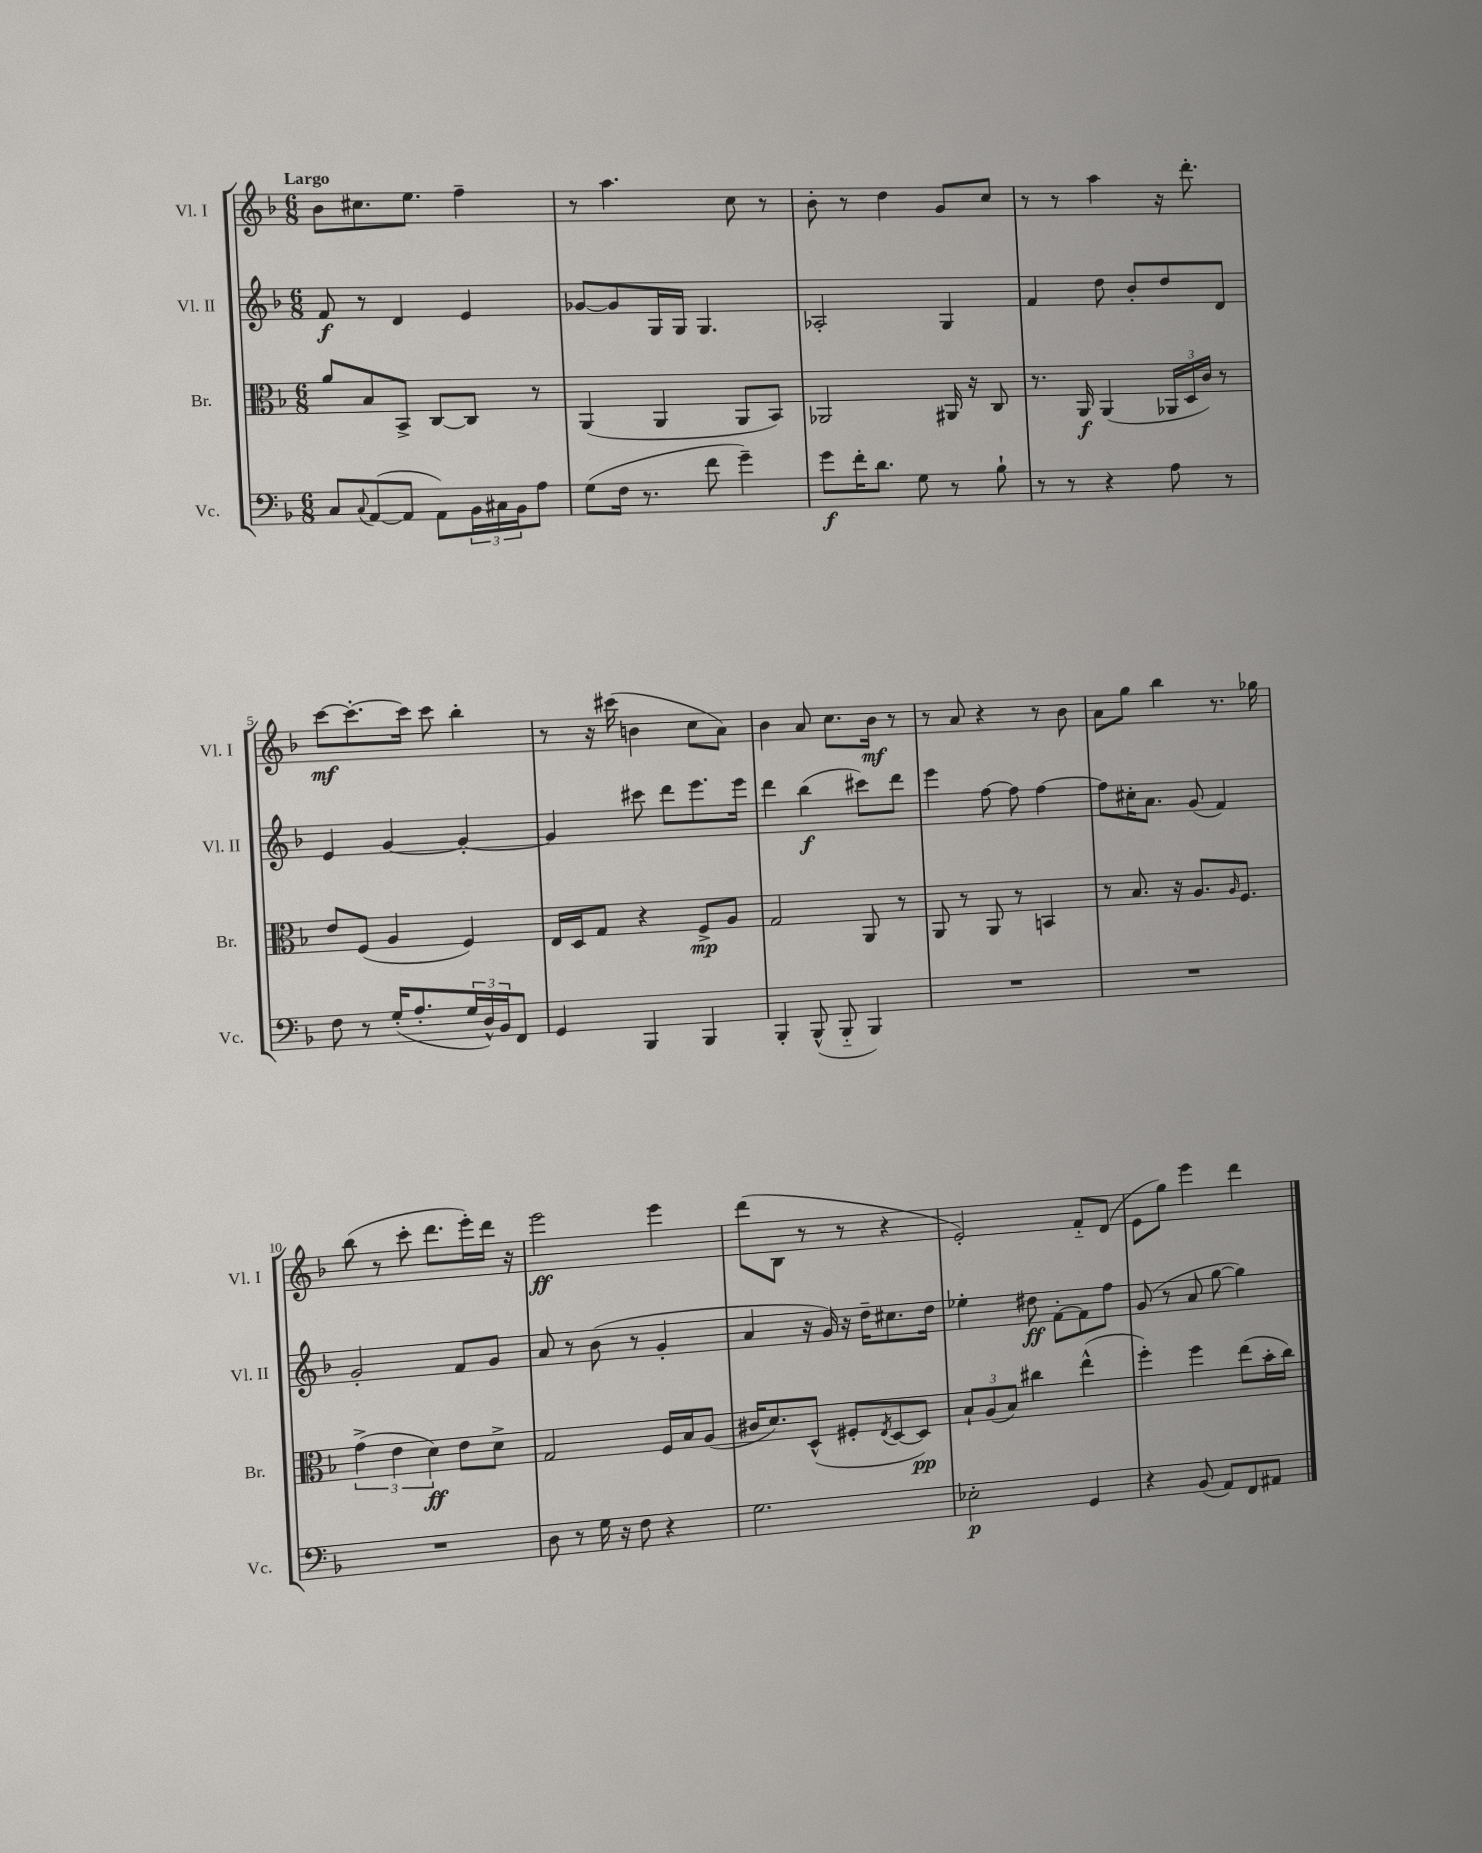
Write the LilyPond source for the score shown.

<<
\new StaffGroup <<
\new Staff = "s0" \with { instrumentName = "Vl. I" shortInstrumentName = "Vl. I" } {
    \clef treble \key f \major \numericTimeSignature \time 6/8 \tempo "Largo"
    bes'8 cis''8. e''8. f''4-- |
    r8 a''4. c''8 r8 |
    bes'8-. r8 d''4 g'8 c''8 |
    r8 r8 a''4 r16 d'''8.-. |
    c'''8~\mf c'''8.~-. c'''16 c'''8 bes''4-. |
    r8 r16 cis'''16( b'4 c''8 a'8) |
    bes'4 a'8 c''8. bes'16\mf r8 |
    r8 a'8 r4 r8 bes'8 |
    a'8 g''8 bes''4 r8. ges''16 |
    bes''8( r8 c'''8-. d'''8. e'''16-.) d'''16 r16 |
    e'''2\ff e'''4 |
    d'''8( bes8 r8 r8 r4 |
    e'2-.) f'8-_ d'8( |
    e'8 g''8) e'''4 d'''4 \bar "|." |
}
\new Staff = "s1" \with { instrumentName = "Vl. II" shortInstrumentName = "Vl. II" } {
    \clef treble \key f \major \numericTimeSignature \time 6/8
    f'8\f r8 d'4 e'4 |
    ges'8~ ges'8 g16 g16 g4. |
    aes2-. g4 |
    f'4 d''8 bes'8-. d''8 d'8 |
    e'4 g'4~ g'4~-. |
    g'4 cis'''8 d'''8 e'''8. e'''16 |
    d'''4 bes''4\f( cis'''8) d'''8 |
    e'''4 f''8~ f''8 f''4~ |
    f''8 cis''16-. a'8. g'8( f'4) |
    g'2-. f'8 g'8 |
    a'8 r8 bes'8( r8 g'4-. |
    a'4 r16 g'16) r16 d''16-- cis''8. d''16 |
    ees''4-. dis''8\ff f'8~-. f'8 f''8 |
    g'8( r8 a'8 g''8~ g''4) \bar "|." |
}
\new Staff = "s2" \with { instrumentName = "Br." shortInstrumentName = "Br." } {
    \clef alto \key f \major \numericTimeSignature \time 6/8
    a'8 bes8 bes,8-> c8~ c8 r8 |
    a,4( a,4 a,8 bes,8) |
    aes,2 ais,16 r16 c8 |
    r8. a,16\f a,4( \tuplet 3/2 { aes,16 d16 c'16) } r8 |
    e'8 f8( a4 f4) |
    e16 d16 g8 r4 f8->\mp a8 |
    g2 a,8 r8 |
    a,8 r8 a,8 r8 b,4 |
    r8 bes8. r16 a8. \grace { a16 } f8. |
    \tuplet 3/2 { g'4->( e'4 d'4\ff) } e'8 d'8-> |
    g2 f16 bes16 a8( |
    cis'16 d'8.) d8-^( fis8-. \acciaccatura { e8 } d8~ d8\pp) |
    \tuplet 3/2 { bes8-! a8( bes8) } cis''4 e''4-^( |
    f''4-.) f''4 e''8( bes'16-. c''16) \bar "|." |
}
\new Staff = "s3" \with { instrumentName = "Vc." shortInstrumentName = "Vc." } {
    \clef bass \key f \major \numericTimeSignature \time 6/8
    c8 \appoggiatura { c8 } a,8~( a,8 a,8) \tuplet 3/2 { bes,16 cis16 bes,16 } a8 |
    g8( f16 r8. f'8 g'4--) |
    g'8\f f'16-. d'8. g8 r8 bes8-! |
    r8 r8 r4 a8 r8 |
    f8 r8 g16-.( a8.-. \tuplet 3/2 { g16 d16-^) bes,16 } f,8 |
    g,4 bes,,4 bes,,4 |
    bes,,4-. bes,,8-^( bes,,8-_ bes,,4) |
    R2. |
    R2. |
    R2. |
    d8 r8 g16 r16 f8 r4 |
    g2. |
    ees2-.\p g,4 |
    r4 bes,8( a,8) f,8 ais,8 \bar "|." |
}
>>
>>
